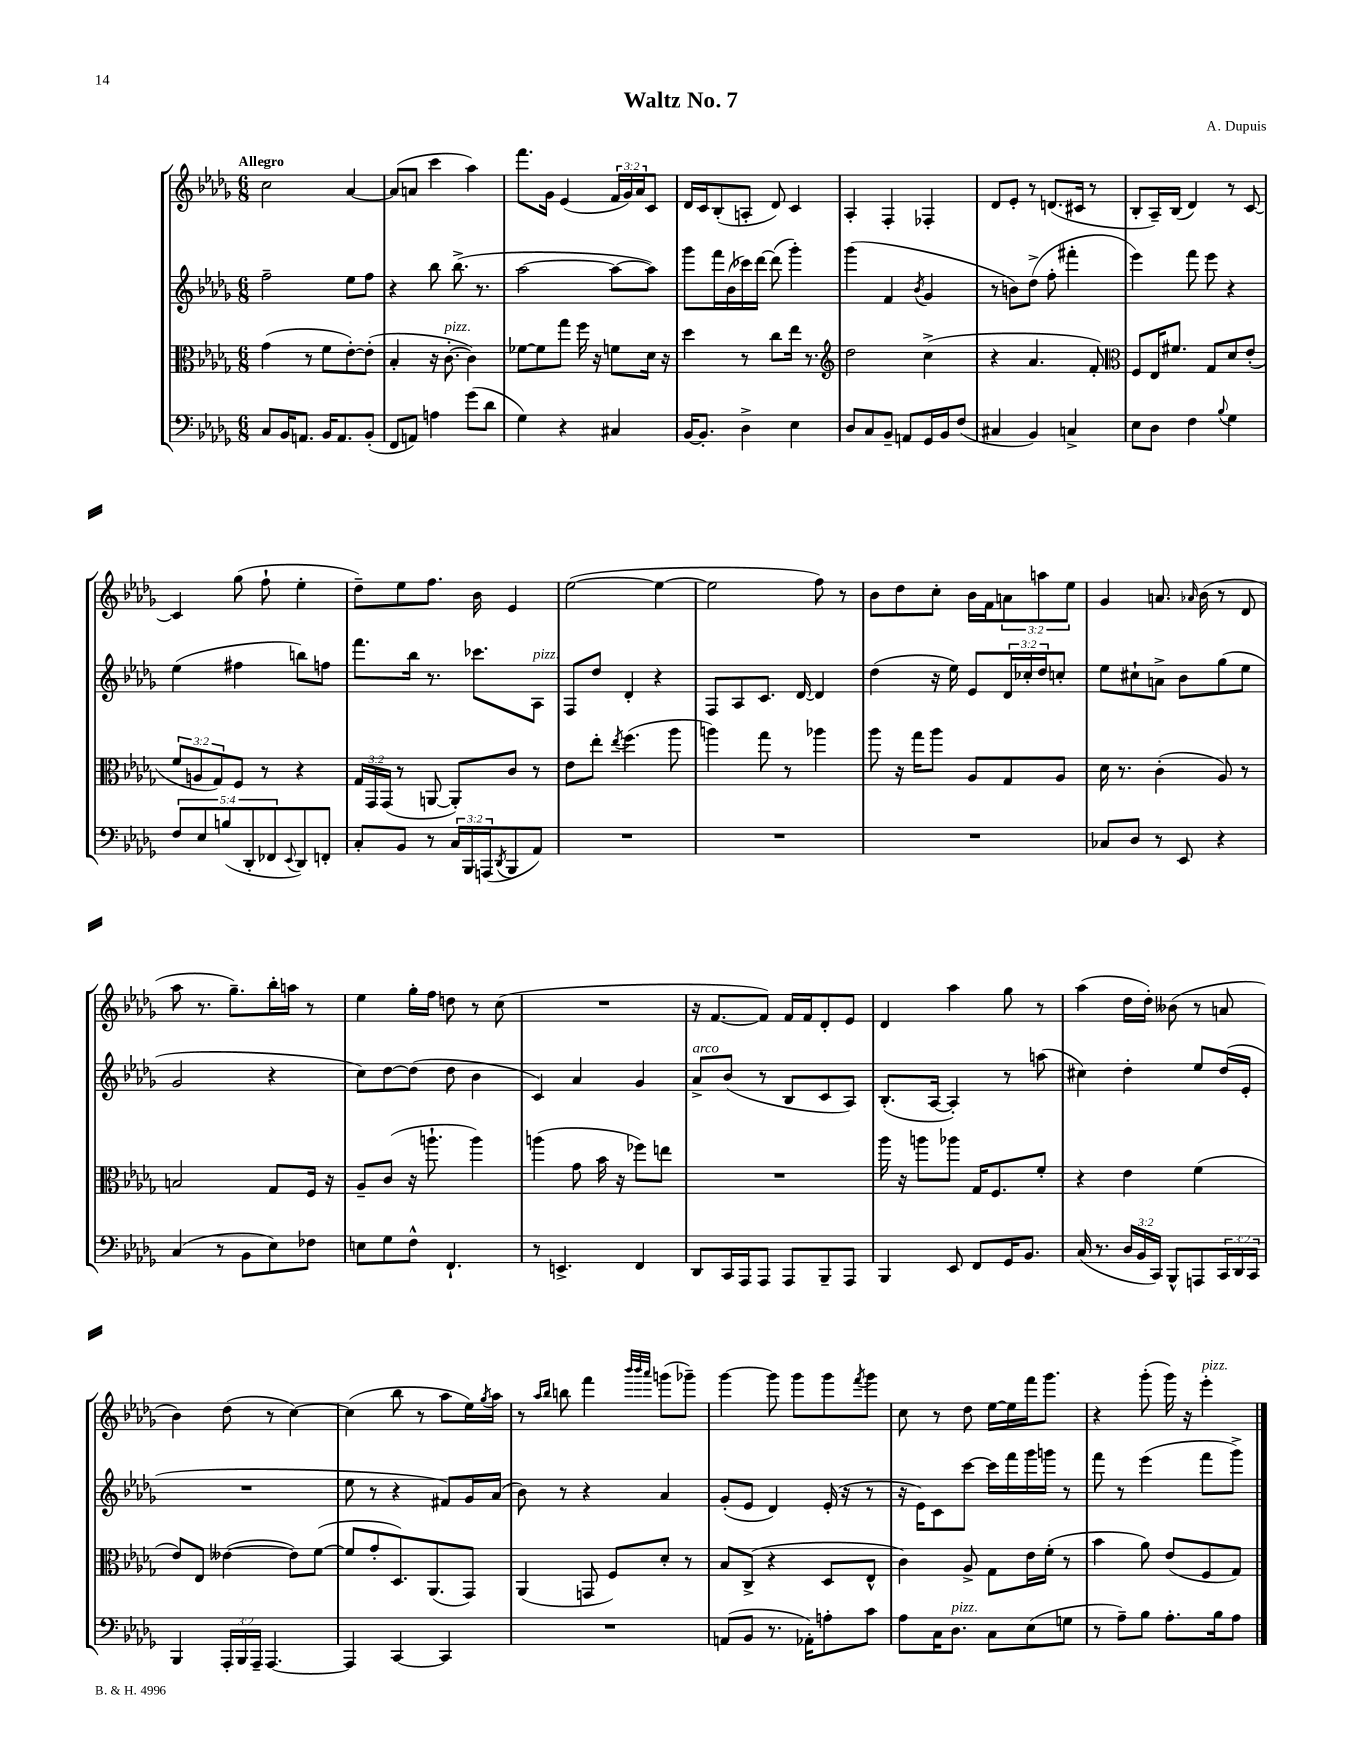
\header { title = "Waltz No. 7" composer = "A. Dupuis" }
<<
\new StaffGroup <<
\new Staff = "s0" {
    \clef treble \key des \major \numericTimeSignature \time 6/8 \override Staff.TupletNumber.text = #tuplet-number::calc-fraction-text \tempo "Allegro"
    c''2 aes'4~ |
    aes'8( a'8 c'''4 aes''4) |
    f'''8. ges'16 ees'4( \tuplet 3/2 { f'16 ges'16) aes'16 } c'8 |
    des'16 c'16 bes8-.( a8-. des'8) c'4 |
    aes4-. f4-. fes4-. |
    des'8 ees'8-. r8 d'8.( cis'16 r8 |
    bes8-. aes16--) bes16( des'4) r8 c'8~ |
    c'4 ges''8( f''8-! ees''4-. |
    des''8--) ees''8 f''8. bes'16 ees'4 |
    ees''2~( ees''4~ |
    ees''2 f''8) r8 |
    bes'8 des''8 c''8-. bes'16 f'16 \tuplet 3/2 { a'8 a''8 ees''8 } |
    ges'4 a'8. \grace { aes'16 } bes'16( r8 des'8 |
    aes''8 r8. ges''8.--) bes''16-. a''16 r8 |
    ees''4 ges''16-. f''16 d''8 r8 c''8( |
    R2. |
    r16 f'8.~ f'8) f'16 f'16 des'8-. ees'8 |
    des'4 aes''4 ges''8 r8 |
    aes''4( des''16 des''16-.) beses'8( r8 a'8 |
    bes'4) des''8( r8 c''4~) |
    c''4( bes''8 r8 aes''8 ees''16) \acciaccatura { ges''8 } aes''16 |
    r8 \grace { aes''16 bes''16 } b''8 f'''4 \grace { bes'''32 bes'''32 aes'''32 } g'''8( ges'''8--) |
    ges'''4~ ges'''8 ges'''8 ges'''8 \acciaccatura { f'''8 } ges'''8 |
    c''8 r8 des''8 ees''16~ ees''16 f'''16 ges'''8. |
    r4 ges'''8-.( ges'''16) r16 ees'''4-.^\markup { \italic "pizz." } \bar "|." |
}
\new Staff = "s1" {
    \clef treble \key des \major \numericTimeSignature \time 6/8 \override Staff.TupletNumber.text = #tuplet-number::calc-fraction-text
    f''2-- ees''8 f''8 |
    r4 bes''8 bes''8.->( r8. |
    aes''2~ aes''8~ aes''8) |
    ges'''8 f'''16 bes'16( ces'''16) des'''16~ des'''8( ges'''4-.) |
    ges'''4( f'4 \acciaccatura { bes'8 } ges'4 |
    r8 b'8) des''8->( f''8-. fis'''4-. |
    ees'''4) f'''8 ees'''8 r4 |
    ees''4( fis''4 b''8) f''8 |
    f'''8. bes''16 r8. ces'''8. aes8^\markup { \italic "pizz." } |
    f8 des''8 des'4-. r4 |
    f8 aes8 c'8. des'16~ des'4 |
    des''4( r16 ees''16) ees'8 \tuplet 3/2 { des'16 ces''16-. des''16 } c''8-. |
    ees''8 cis''8-! a'8-> bes'8 ges''8( ees''8 |
    ges'2 r4 |
    c''8) des''8~ des''8( des''8 bes'4 |
    c'4) aes'4 ges'4 |
    aes'8->^\markup { \italic "arco" } bes'8( r8 bes8 c'8 aes8) |
    bes8.-.( aes16~ aes4-.) r8 a''8( |
    cis''4) des''4-. ees''8 des''16( ees'16-. |
    R2. |
    ees''8 r8 r4 fis'8) ges'16 aes'16( |
    bes'8) r8 r4 aes'4 |
    ges'8-.( ees'8 des'4) ees'16-.( r16 r8 |
    r16 ees'16) c'8 c'''8~ c'''16 f'''16 ges'''16 g'''16 r8 |
    f'''8 r8 ees'''4( f'''8 ges'''8->) \bar "|." |
}
\new Staff = "s2" {
    \clef alto \key des \major \numericTimeSignature \time 6/8 \override Staff.TupletNumber.text = #tuplet-number::calc-fraction-text
    ges'4( r8 f'8 ees'8~-.) ees'8-.( |
    bes4-. r16 c'8.~-.^\markup { \italic "pizz." } c'4) |
    fes'8~ fes'8 ges''8 f''16 r16 f'8 des'16 r16 |
    des''4 r8 c''8 ees''16 r8. |
    \clef treble des''2 c''4->( |
    r4 aes'4. f'8-.) |
    \clef alto f8 ees16 fis'8. ges8 des'8 ees'8-.( |
    \tuplet 3/2 { f'8 a8 ges8) } f8 r8 r4 |
    \tuplet 3/2 { ges16 ges,16 ges,16( } r8 a,8~ a,8-.) c'8 r8 |
    ees'8 ees''8-. \acciaccatura { ees''8 } f''4.( aes''8 |
    a''4) ges''8 r8 aes''4 |
    aes''8 r16 ges''16 aes''8 aes8 ges8 aes8 |
    des'16 r8. c'4-.( aes8) r8 |
    b2 ges8 f16 r16 |
    aes8-- c'8( r16 a''8.-! a''4) |
    a''4( ges'8 bes'16 r16 fes''8) e''8 |
    R2. |
    aes''16 r16 a''8 aes''8 ges16 f8. f'8-. |
    r4 ees'4 f'4( |
    ees'8) ees8 eeses'4~( eeses'8) f'8~( |
    f'8 ges'8-. des8.) aes,8.( ges,8) |
    aes,4( g,8 f8) des'8-. r8 |
    bes8 c8->( r4 des8 ees8-^ |
    c'4) aes8-> ges8 ees'16 f'16-.( r8 |
    bes'4 aes'8) ees'8( f8 ges8) \bar "|." |
}
\new Staff = "s3" {
    \clef bass \key des \major \numericTimeSignature \time 6/8 \override Staff.TupletNumber.text = #tuplet-number::calc-fraction-text
    c8 bes,16 a,8. bes,16 a,8. bes,8-.( |
    f,8 a,8) a4 ges'8( des'8 |
    ges4) r4 cis4 |
    bes,16~ bes,8.-. des4-> ees4 |
    des8 c8 bes,8-- a,8 ges,16 bes,16 f8( |
    cis4 bes,4) c4-> |
    ees8 des8 f4 \appoggiatura { bes8 } ges4 |
    \tuplet 5/4 { f8 ees8 b8( des,8-. fes,8 } \appoggiatura { ees,8 } des,8) f,8-. |
    c8-. bes,8 r8 \tuplet 3/2 { c16 bes,,16 a,,16( } \acciaccatura { des,8 } bes,,8 aes,8) |
    R2. |
    R2. |
    R2. |
    ces8 des8 r8 ees,8 r4 |
    c4( r8 bes,8 ees8) fes8 |
    e8 ges8 f8-^ f,4.-! |
    r8 e,4.-> f,4 |
    des,8 c,16 aes,,16 aes,,8 aes,,8 bes,,8-- aes,,8 |
    bes,,4 ees,8 f,8 ges,16 bes,8. |
    c16( r8. \tuplet 3/2 { des16 bes,16 c,16) } bes,,8-^ a,,8 \tuplet 3/2 { c,16 des,16 c,16 } |
    bes,,4 \tuplet 3/2 { aes,,16-. bes,,16 aes,,16-- } aes,,4.~ |
    aes,,4 c,4~ c,4 |
    R2. |
    a,8( bes,8 r8. aes,16-.) a8-. c'8 |
    aes8 c16 des8.^\markup { \italic "pizz." } c8 ees8( g8 |
    r8 aes8--) bes8 aes8.-. bes16 aes8 \bar "|." |
}
>>
>>
\layout { \context { \Score \remove "Bar_number_engraver" } }
